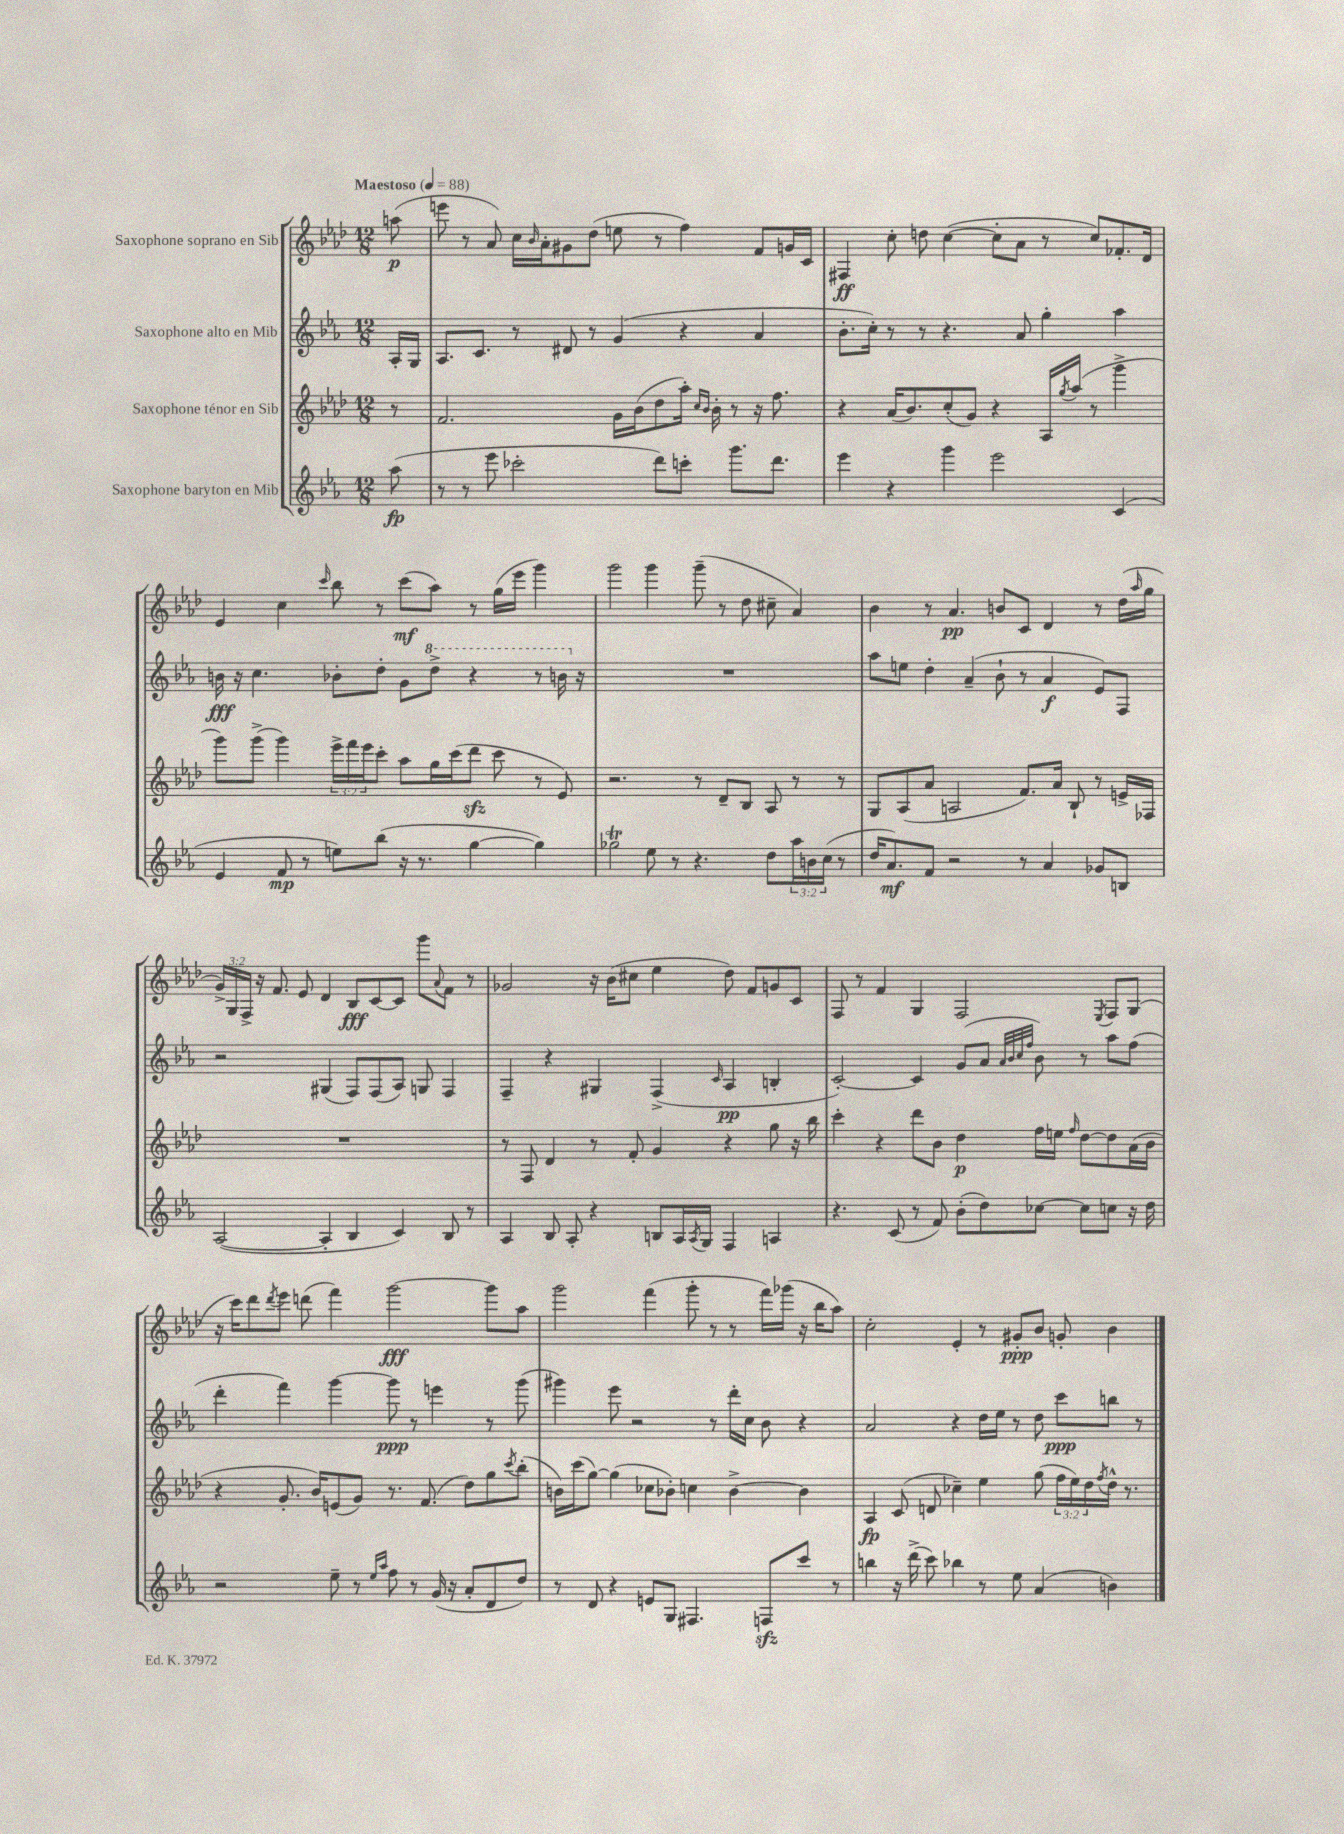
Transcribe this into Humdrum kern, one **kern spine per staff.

**kern	**dynam	**kern	**dynam	**kern	**dynam	**kern	**dynam
*part4	*part4	*part3	*part3	*part2	*part2	*part1	*part1
*staff4	*staff4	*staff3	*staff3	*staff2	*staff2	*staff1	*staff1
*I"Saxophone baryton en Mib	*	*I"Saxophone ténor en Sib	*	*I"Saxophone alto en Mib	*	*I"Saxophone soprano en Sib	*
*clefG2	*	*clefG2	*	*clefG2	*	*clefG2	*
*k[b-e-a-]	*	*k[b-e-a-d-]	*	*k[b-e-a-]	*	*k[b-e-a-d-]	*
*M12/8	*	*M12/8	*	*M12/8	*	*M12/8	*
*MM88	*	*MM88	*	*MM88	*	*MM88	*
=	=	=	=	=	=	=	=
!	!	!	!	!	!	!LO:TX:a:B:t=Maestoso	!
(8aa-\	fp	8r	.	16A-'/LL	.	(8aan\	p
.	.	.	.	16G/JJ	.	.	.
=1	=1	=1	=1	=1	=1	=1	=1
8r	.	2.f/	.	8.A-/L	.	8eeen\	.
8r	.	.	.	.	.	8r	.
.	.	.	.	8.c/J	.	.	.
8eee-\	.	.	.	.	.	8a-/)	.
2ccc-X'\	.	.	.	8r	.	16cc\LL	.
.	.	.	.	.	.	16qqb-/	.
.	.	.	.	.	.	16a-'\J	.
.	.	.	.	8d#X/	.	8g#X\	.
.	.	.	.	8r	.	(8dd-\J	.
.	.	16g\LL	.	(4g/	.	8een\	.
.	.	(16b-\J	.	.	.	.	.
8ddd\L)	.	8dd-\	.	.	.	8r	.
8cccn'\J	.	16aa-'\Jk)	.	4r	.	4ff\)	.
.	.	16qqcc/LL	.	.	.	.	.
.	.	16qqb-/JJ	.	.	.	.	.
.	.	16b-'\	.	.	.	.	.
8.ggg\L	.	8r	.	.	.	.	.
.	.	16r	.	4a-/	.	8f/L	.
8.ddd\J	.	8.ff\	.	.	.	.	.
.	.	.	.	.	.	16gn/L	.
.	.	.	.	.	.	16c/JJ	.
=2	=2	=2	=2	=2	=2	=2	=2
4eee-\	.	4r	.	8.b-'\L	.	4F#X/	ff
.	.	.	.	16cc'\Jk)	.	.	.
4r	.	(16a-/KL	.	8r	.	8cc'\	.
.	.	8.b-/)	.	.	.	.	.
.	.	.	.	8r	.	8ddn\	.
4ggg\	.	(8cc'/	.	4.r	.	([4cc\	.
.	.	8g/J)	.	.	.	.	.
2eee-\	.	4r	.	.	.	8cc'\L]	.
.	.	.	.	8a-/	.	8a-\J	.
.	.	16A-/LL	.	4gg'\	.	8r	.
.	.	8qgg/	.	.	.	.	.
.	.	(16aa-/JJ	.	.	.	.	.
.	.	8r	.	.	.	8cc/L)	.
(4c/	.	4ggg^\	.	4aa-\	.	8.f-X'/	.
.	.	.	.	.	.	16d-/Jk	.
!!LO:LB:g=z
=3	=3	=3	=3	=3	=3	=3	=3
4e-/	.	8ggg\L)	.	16bn\	fff	4e-/	.
.	.	.	.	16r	.	.	.
.	.	(8ggg^\J	.	4.cc\	.	.	.
8f/	mp	4ggg\)	.	.	.	4cc\	.
8r	.	.	.	.	.	.	.
.	.	.	.	.	.	16qqccc/	.
8een\L)	.	24eee-^\LL	.	8b-X'\L	.	8bb-\	.
.	.	24fff\	.	.	.	.	.
.	.	24eee-\J	.	.	.	.	.
(8bb-\J	.	8ccc'\J	.	8dd'\J	.	8r	.
16r	.	8aa-\L	.	8g\L	.	(8ccc\L	mf
8.r	.	.	.	.	.	.	.
*	*	*	*	*8va	*	*	*
.	.	16gg\L	.	8ddd^\J	.	8aa-\J)	.
.	.	(16ccc\J	.	.	.	.	.
[4gg\	.	8ddd-zz\J	.	4r	.	8r	.
.	.	8ccc\	.	.	.	(16gg\LL	.
.	.	.	.	.	.	16eee-\JJ	.
4gg\])	.	8r	.	8r	.	4ggg\)	.
.	.	8e-/)	.	16bbn\	.	.	.
*	*	*	*	*X8va	*	*	*
.	.	.	.	16r	.	.	.
=4	=4	=4	=4	=4	=4	=4	=4
2gg-XT\	.	2.r	.	1.r	.	2ggg\	.
8ee-\	.	.	.	.	.	4ggg\	.
8r	.	.	.	.	.	.	.
4.r	.	8r	.	.	.	(8ggg~\	.
.	.	8d-~/L	.	.	.	8r	.
.	.	8B-/J	.	.	.	8dd-\	.
8dd\L	.	8A-/	.	.	.	8cc#X~\	.
24aa-\L	.	8r	.	.	.	4a-/)	.
24bn\	.	.	.	.	.	.	.
(24cc\JJ	.	.	.	.	.	.	.
8r	.	8r	.	.	.	.	.
=5	=5	=5	=5	=5	=5	=5	=5
16dd/KL	.	8G/L	.	8aa-\L	.	4b-\	.
8.a-/)	mf	.	.	.	.	.	.
.	.	(8A-/	.	8een\J	.	.	.
8f/J	.	8a-/J	.	4dd'\	.	8r	.
2r	.	2An/	.	.	.	4.a-/	pp
.	.	.	.	(4a-~/	.	.	.
.	.	.	.	8b-`\	.	8bn/L	.
8r	.	8.f/L)	.	8r	.	8c/J	.
4a-/	.	.	.	4a-/	f	4d-/	.
.	.	16a-/Jk	.	.	.	.	.
.	.	8B-`/	.	.	.	.	.
8g-X/L	.	8r	.	8e-/L)	.	8r	.
8Bn/J	.	16en^/LL	.	8F/J	.	(16dd-\LL	.
.	.	.	.	.	.	16qqaa-/	.
.	.	16F-X/JJ	.	.	.	16gg\JJ	.
!!LO:LB:g=z
=6	=6	=6	=6	=6	=6	=6	=6
([2A-/	.	1.r	.	2r	.	24g^/LL)	.
.	.	.	.	.	.	24G/	.
.	.	.	.	.	.	24F^/JJ	.
.	.	.	.	.	.	16r	.
.	.	.	.	.	.	8.f/	.
.	.	.	.	.	.	8e-/	.
4A-'/]	.	.	.	(4G#X/	.	4d-/	.
4B-/	.	.	.	8F/L)	.	8B-/L	fff
.	.	.	.	(8F/	.	[8c/	.
4c/)	.	.	.	8A-/J)	.	8c/J]	.
.	.	.	.	8Gn/	.	8ggg\L	.
.	.	.	.	.	.	8qqa-/	.
8B-/	.	.	.	4F/	.	8f\J	.
8r	.	.	.	.	.	8r	.
=7	=7	=7	=7	=7	=7	=7	=7
4A-/	.	8r	.	4F~/	.	2g-X/	.
.	.	8F/	.	.	.	.	.
8B-/	.	4d-/	.	4r	.	.	.
8A-'/	.	.	.	.	.	.	.
4r	.	8r	.	4G#X/	.	16r	.
.	.	.	.	.	.	(16b-\KL	.
.	.	8f'/	.	.	.	8cc#X\J	.
8Bn/L	.	4g/	.	(4F^/	.	4ee-\	.
16A-/L	.	.	.	.	.	.	.
8qA-/	.	.	.	.	.	.	.
16G/JJ	.	.	.	.	.	.	.
.	.	.	.	16qqc/	.	.	.
4F/	.	4r	.	4A-/	pp	8dd-\)	.
.	.	.	.	.	.	8f/L	.
4An/	.	8gg\	.	4Bn'/	.	8gn/	.
.	.	16r	.	.	.	8c/J	.
.	.	16bb-\	.	.	.	.	.
=8	=8	=8	=8	=8	=8	=8	=8
4.r	.	4ccc'\	.	[2c'/)	.	8F/	.
.	.	.	.	.	.	8r	.
.	.	4r	.	.	.	4f/	.
(8c/	.	.	.	.	.	.	.
8r	.	8ddd-\L	.	4c/]	.	4G/	.
8f/)	.	8b-\J	.	.	.	.	.
(8b-'\L	.	4dd-\	p	(8g/L	.	2F/	.
8dd\)	.	.	.	8a-/J	.	.	.
.	.	.	.	32qqa-/LLL	.	.	.
.	.	.	.	32qqb-/	.	.	.
.	.	.	.	32qqcc/	.	.	.
.	.	.	.	32qqff/JJJ	.	.	.
[8cc-X\J	.	16ff\LL	.	8b-\)	.	.	.
.	.	16een\JJ	.	.	.	.	.
.	.	16qqff/	.	.	.	.	.
8cc-\L]	.	[8dd-\L	.	8r	.	.	.
.	.	.	.	.	.	8qE-/	.
8ccn\J	.	8dd-\]	.	8aa-\L	.	8F/L	.
16r	.	(16a-\L	.	(8ff\J	.	(8G/J	.
16dd\	.	16b-\JJ	.	.	.	.	.
!!LO:LB:g=z
=9	=9	=9	=9	=9	=9	=9	=9
2r	.	4r	.	4ddd'\	.	16r	.
.	.	.	.	.	.	16ccc\KL)	.
.	.	.	.	.	.	8ddd-\	.
.	.	.	.	.	.	8qddd-/	.
.	.	8.g'/	.	4fff\)	.	8eee-\J	.
.	.	.	.	.	.	(8dddn\	.
.	.	16b-/KL)	.	.	.	.	.
8ee-~\	.	(8en/	.	[4ggg\	.	4fff\)	.
8r	.	8g/J)	.	.	.	.	.
16qqee-/LL	.	.	.	.	.	.	.
16qqaa-/JJ	.	.	.	.	.	.	.
8ff\	.	8.r	.	8ggg\]	ppp	[2ggg\	fff
8r	.	.	.	8r	.	.	.
.	.	(8.f/	.	.	.	.	.
(16g/	.	.	.	4eeen\	.	.	.
16r	.	.	.	.	.	.	.
8a-'/L	.	8dd-\L)	.	.	.	.	.
8d/	.	8gg\	.	8r	.	8ggg\L]	.
.	.	8qccc/	.	.	.	.	.
8dd/J)	.	(8bb-'\J	.	(8ggg\	.	8aa-\J	.
=10	=10	=10	=10	=10	=10	=10	=10
8r	.	16bn\LL)	.	4ggg#X\)	.	2ggg\	.
.	.	(16ccc\J	.	.	.	.	.
8d/	.	[8gg\J)	.	.	.	.	.
4r	.	(4gg\]	.	8eee-\	.	.	.
.	.	.	.	2r	.	.	.
8en/L	.	8cc-X\L	.	.	.	(4fff\	.
8G/J	.	8b-X'\J)	.	.	.	.	.
4.F#X/	.	4ccn\	.	.	.	8ggg'\	.
.	.	.	.	8r	.	8r	.
.	.	[4b-^\	.	16ddd'\LL	.	8r	.
.	.	.	.	16cc\JJ	.	.	.
8Fnzz/L	.	.	.	8b-\	.	16fff\LL)	.
.	.	.	.	.	.	(16ggg-X\JJ	.
8ccc/J	.	4b-\]	.	4r	.	16r	.
.	.	.	.	.	.	16bb-\KL	.
8r	.	.	.	.	.	8aa-\J)	.
=11	=11	=11	=11	=11	=11	=11	=11
4bbn\	.	4A-/	fp	2a-/	.	2cc'\	.
16r	.	(8c/	.	.	.	.	.
(16ddd^\	.	.	.	.	.	.	.
8ccc\)	.	8dn/	.	.	.	.	.
4bb-X\	.	4cc-X~\)	.	4r	.	4e-'/	.
8r	.	4ee-\	.	16dd\LL	.	8r	.
.	.	.	.	16ee-\JJ	.	.	.
8ee-\	.	.	.	8r	.	8g#X'/L	ppp
(4a-/	.	(8gg\	.	8dd\	.	8b-/J	.
.	.	24ff\LL	.	8ccc\L	ppp	8gn'/	.
.	.	24ee-\)	.	.	.	.	.
.	.	24dd-\	.	.	.	.	.
.	.	8qff/	.	.	.	.	.
4bn\)	.	16dd-^^\JJ	.	8bbn\J	.	4b-\	.
.	.	8.r	.	.	.	.	.
.	.	.	.	8r	.	.	.
==	==	==	==	==	==	==	==
*-	*-	*-	*-	*-	*-	*-	*-
